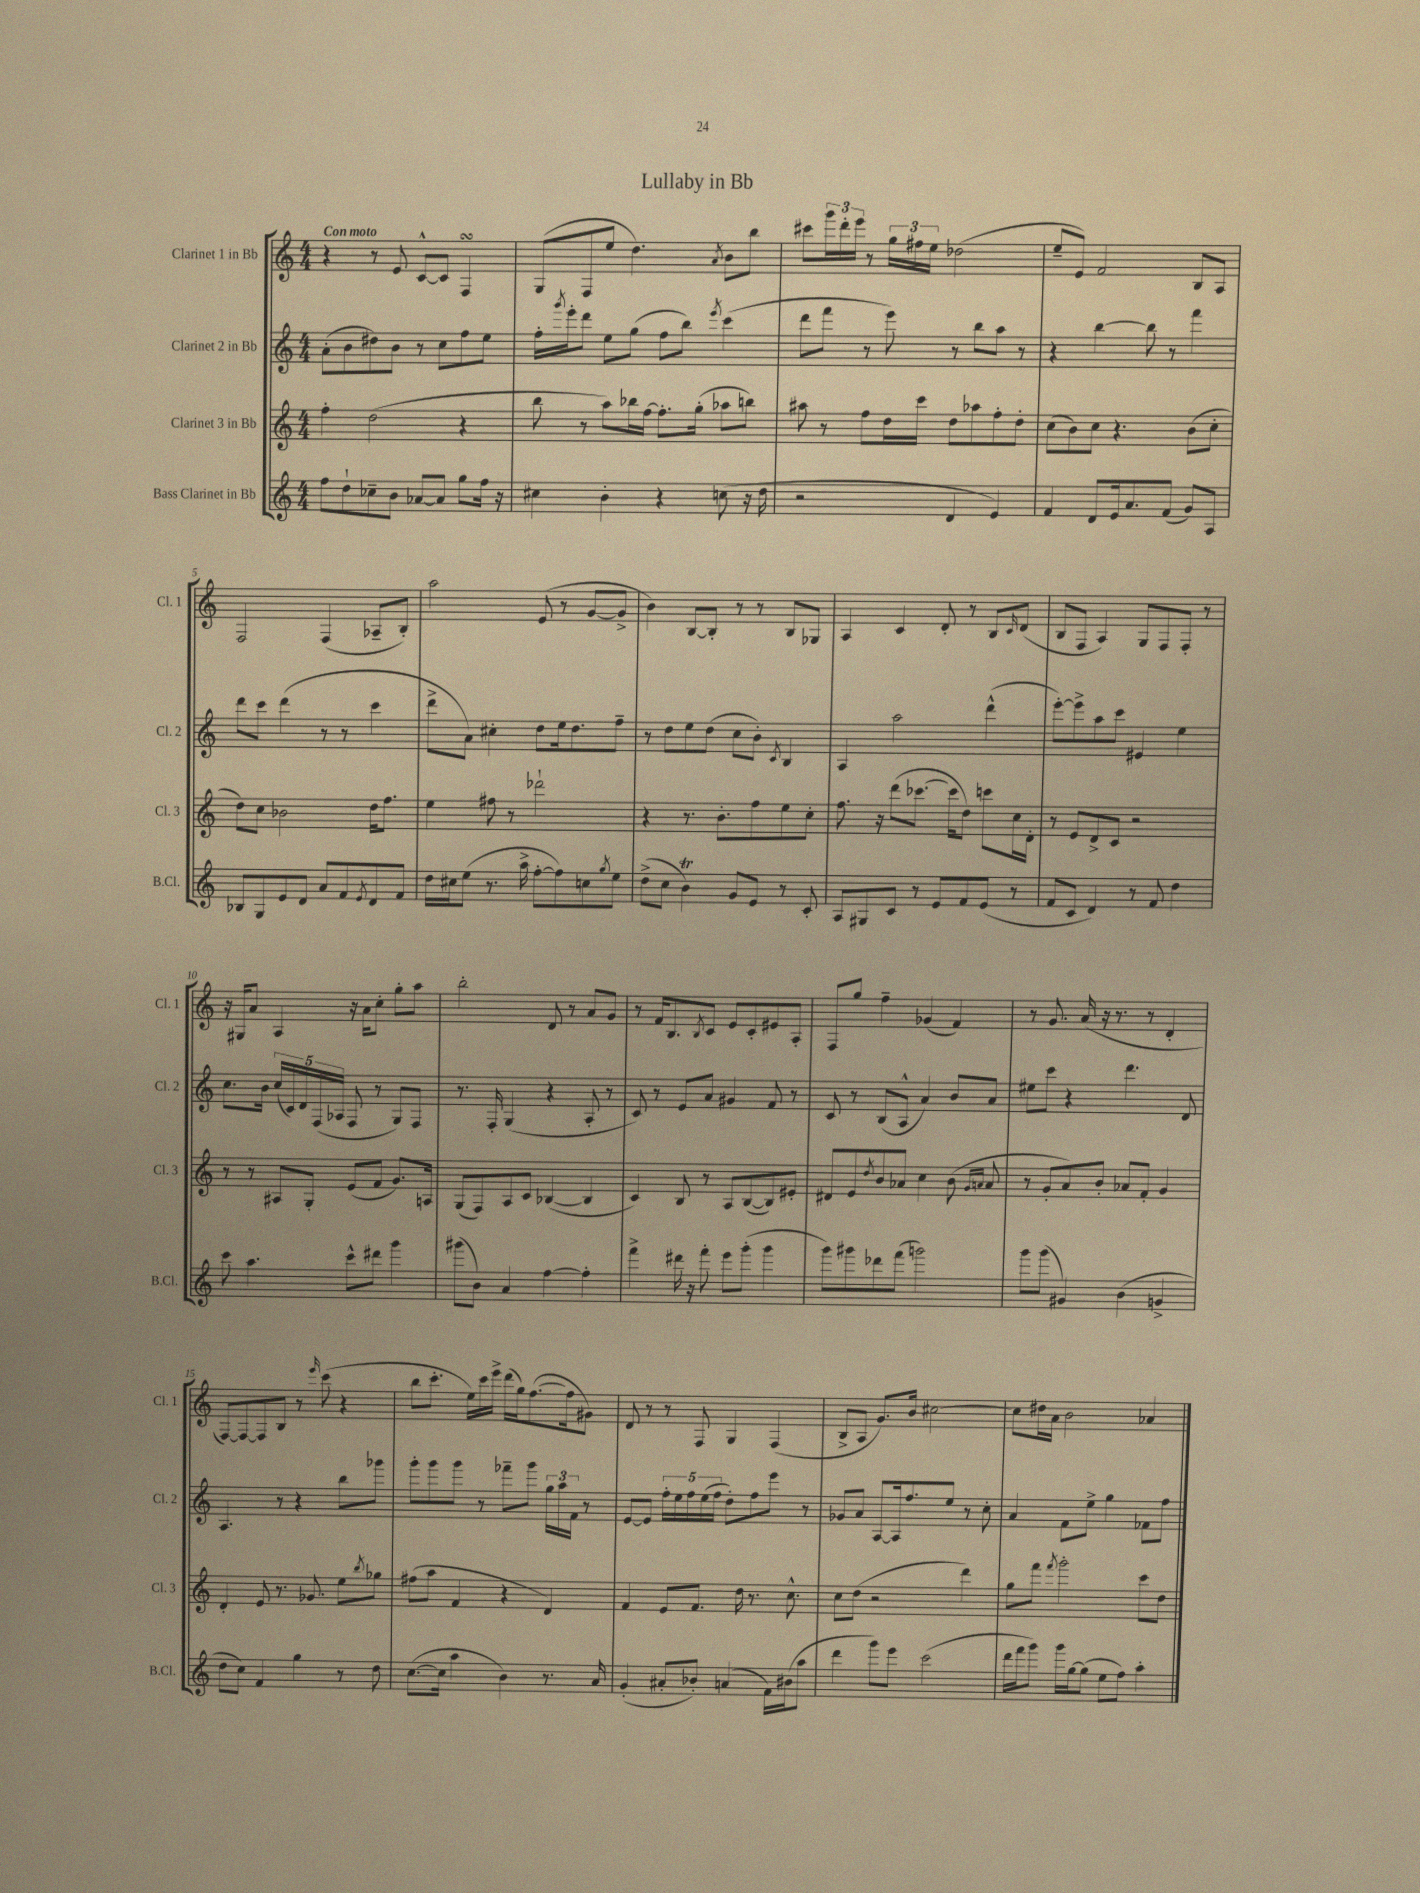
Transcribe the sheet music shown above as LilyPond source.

\header { title = "Lullaby in Bb" }
<<
\new StaffGroup <<
\new Staff = "s0" \with { instrumentName = "Clarinet 1 in Bb" shortInstrumentName = "Cl. 1" } {
    \clef treble \key c \major \numericTimeSignature \time 4/4 \tempo "Con moto"
    r4 r8 e'8 c'8~-^ c'8 f4\turn |
    g8( f8 e''8 d''4.) \acciaccatura { a'8 } b'8 b''8 |
    cis'''8 \tuplet 3/2 { g'''16 d'''16-. e'''16 } r8 \tuplet 3/2 { g''16 fis''16 e''16 } des''2( |
    e''8-- e'8) f'2 b8 a8 |
    f2 f4( aes8-- b8-.) |
    a''2 e'8( r8 g'8~ g'8-> |
    b'4) b8~ b8-. r8 r8 b8 ges8 |
    a4 c'4 d'8-. r8 b8 \grace { c'16 } d'8( |
    b8 f8 a4) g8 f8 f8-. r8 |
    r16 gis16 a'8 a4 r16 a'16 c''8-. g''8-. a''8 |
    b''2-. d'8 r8 a'8 g'8 |
    r8 f'16 b8. \acciaccatura { b8 } c'8 e'8 c'8-. eis'8 a8-. |
    f8 g''8 f''4-- ges'4( f'4) |
    r8 g'8. a'16( r16 r8. r8 d'4-. |
    f8~) f8~ f8 b8 r8 \grace { e'''16 } c'''8( r4 |
    b''8 c'''8.-. e''16) c'''16 e'''16-> d'''16( g''16) f''8.~( f''16 gis'8) |
    d'8 r8 r8 f8 g4 f4( |
    b8-> a8 g'8.) b'16 cis''2~ |
    cis''8 dis''16 a'16 b'2 aes'4 \bar "|." |
}
\new Staff = "s1" \with { instrumentName = "Clarinet 2 in Bb" shortInstrumentName = "Cl. 2" } {
    \clef treble \key c \major \numericTimeSignature \time 4/4
    a'8-.( b'8 dis''8) b'8 r8 c''8 f''8 e''8 |
    f''16-. \acciaccatura { g'''8 } e'''16-. d'''8 e''8 g''8( f''8 b''8) \acciaccatura { e'''8 } c'''4( |
    d'''8 f'''8 r8 e'''8) r8 b''8 a''8 r8 |
    r4 b''4~ b''8 r8 f'''4 |
    d'''8 c'''8 d'''4( r8 r8 c'''4 |
    d'''8-> a'8) cis''4-. d''8 e''16 d''8. f''8-- |
    r8 d''8 e''8 d''8( c''8 b'8-.) \acciaccatura { c'8 } b4 |
    a4 a''2 d'''4-^( |
    e'''8~-.) e'''8-> a''8 c'''8 eis'4 e''4 |
    c''8. b'16 \tuplet 5/4 { c''16( c'16) d'16 f16( aes16 } f8 r8 g8) f8 |
    r8. f16-. g4( r4 a8-. r8 |
    c'8) r8 e'8 a'8 gis'4 f'8 r8 |
    c'8 r8 b8( a8-^ a'4) b'8 a'8 |
    eis''8 c'''8 r4 d'''4. d'8 |
    a4. r8 r4 b''8 ges'''8 |
    g'''8-. g'''8 g'''8 r8 fes'''8-- g'''8 \tuplet 3/2 { g''16 a''16 f'16 } r8 |
    e'8~ e'8 \tuplet 5/4 { f''16-. e''16 f''16 e''16( f''16 } d''8-.) f''8 e'''8 r8 |
    ges'8 a'8 a8~ a16 f''8. e''8 r8 c''8-. |
    a'4 f'8 e''8-> g''4 fes'8 f''8 \bar "|." |
}
\new Staff = "s2" \with { instrumentName = "Clarinet 3 in Bb" shortInstrumentName = "Cl. 3" } {
    \clef treble \key c \major \numericTimeSignature \time 4/4
    f''4-. d''2( r4 |
    b''8 r8 a''8) bes''16 f''16~ f''8.-. g''16-.( aes''8 b''8) |
    ais''8 r8 f''8 d''16 c'''16 d''8 aes''8 f''8-. d''8-. |
    c''8( b'8) c''8 r4. b'8( c''8-. |
    d''8) c''8 bes'2 d''16 f''8. |
    e''4 fis''8 r8 des'''2-! |
    r4 r8. b'8.-. f''8 e''8 c''8-. |
    f''8. r16 d'''8( ces'''8.~ ces'''16 d''8) c'''8 c''16 d'16-. |
    r8 e'8 d'8-> c'8 r2 |
    r8 r8 ais8 g8-. e'8( f'8 g'8.) a16 |
    g8( f8) a8 c'8 bes4~( bes4 |
    c'4) b8 r8 a8 b8~( b8) eis'8-. |
    dis'8 e'8 \acciaccatura { d''8 } b'8 aes'8 c''4 b'8( \grace { g'16 a'16 } a'8 |
    r8 g'8-. a'8) b'8-. aes'8 f'8-. g'4 |
    d'4-. e'8 r8. ges'8. e''8 \acciaccatura { b''8 } ges''8 |
    fis''8( a''8 f'4 r4 d'4) |
    f'4 e'8 f'8. d''16 r8. c''8.-^ |
    c''8 d''8( r2 d'''4) |
    g''8 f'''8 \acciaccatura { f'''8 } g'''2-. c'''8 d''8 \bar "|." |
}
\new Staff = "s3" \with { instrumentName = "Bass Clarinet in Bb" shortInstrumentName = "B.Cl." } {
    \clef treble \key c \major \numericTimeSignature \time 4/4
    f''8 d''8-! ces''8-- b'8 aes'8~ aes'8 g''8 f''16 r16 |
    cis''4 b'4-. r4 c''8( r16 d''16 |
    r2 d'4 e'4) |
    f'4 d'8 e'16 a'8. f'8( g'8) a8 |
    bes8 g8 e'8 d'8 a'8 f'8 \acciaccatura { e'8 } d'8 f'8 |
    d''16 cis''16 e''8( r8. a''16-> f''8~-. f''8) c''8 \acciaccatura { g''8 } e''8 |
    d''8->( c''8 b'4\trill) g'8 e'8 r8 c'8-. |
    a8 gis8 c'8 r8 e'8 f'8 e'8( r8 |
    f'8 c'8 d'4) r8 f'8 d''4 |
    c'''8 a''4. c'''8-^ dis'''8 g'''4 |
    gis'''8( b'8) a'4 f''4~ f''4-. |
    f'''4-> dis'''16 r16 f'''8-. e'''8 g'''8-.( g'''4 |
    g'''8) gis'''8 des'''8 f'''8( g'''2) |
    g'''8 g'''8( gis'4) b'4( g'4-> |
    d''8 c''8) f'4 g''4 r8 d''8 |
    c''8.~( c''16 a''4 b'4) r8. a'16 |
    g'4-.( ais'8-. bes'8-.) a'4( f'16) bis'16( a''8 |
    d'''4 g'''8) e'''8 c'''2( |
    d'''16 f'''16 g'''8) g'''16 g''16~ g''8( e''8 f''8) a''4-. \bar "|." |
}
>>
>>
